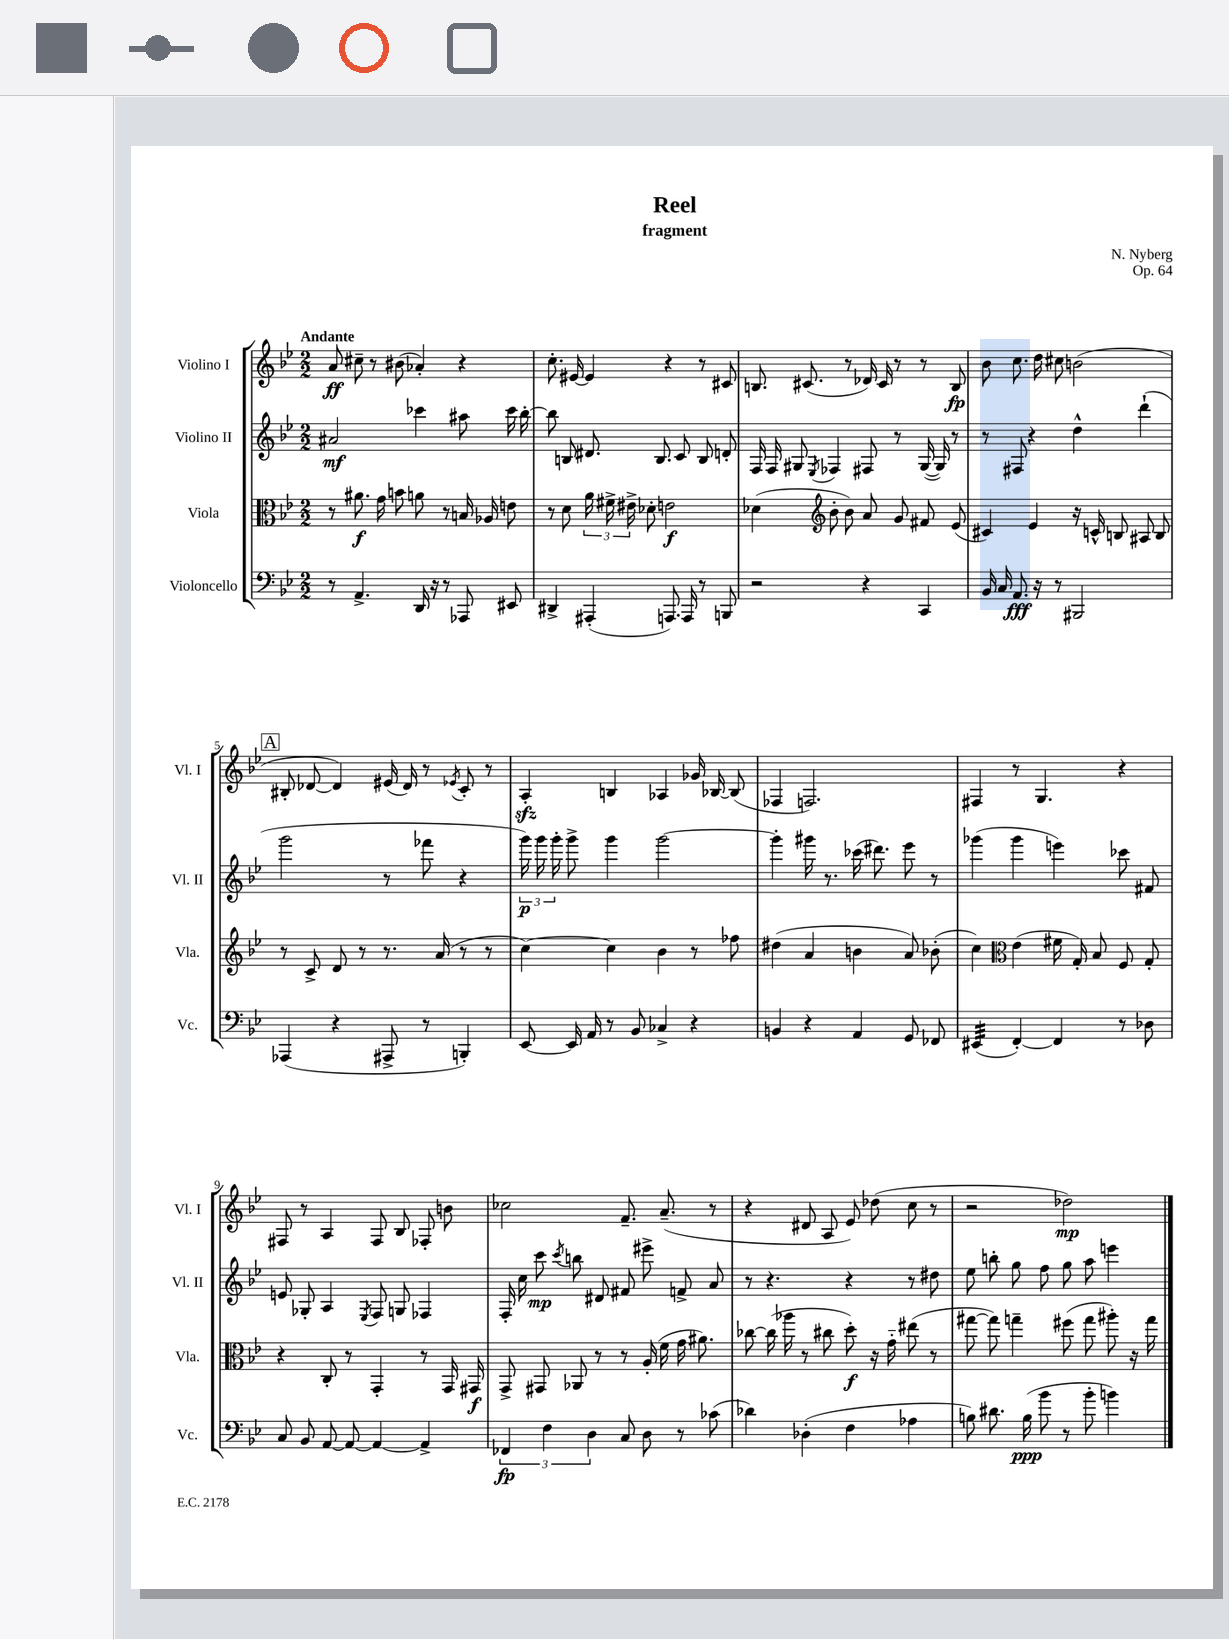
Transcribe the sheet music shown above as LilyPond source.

\header { title = "Reel" composer = "N. Nyberg" subtitle = "fragment" opus = "Op. 64" }
<<
\new StaffGroup <<
\new Staff = "s0" \with { instrumentName = "Violino I" shortInstrumentName = "Vl. I" } {
    \clef treble \key bes \major \numericTimeSignature \time 2/2 \tempo "Andante"
    \autoBeamOff a'8\ff cis''8-- r8 bis'8( aes'4-.) r4 |
    c''8.-. eis'16~ eis'4 r4 r8 cis'8 |
    b8. cis'8.( r8 des'16) cis'16 r8 r8 b8\fp |
    bes'8 c''8. d''16 cis''8 b'2( |
    \mark \markup { \box "A" } bis8-. des'8~ des'4) eis'16( des'16) r8 \acciaccatura { ees'8 } c'8-. r8 |
    a4-.\sfz b4 aes4 ges'16 bes16~ bes8( |
    fes4 f2.) |
    fis4 r8 g4. r4 |
    fis8 r8 a4 fis8 bes8 fes8-. b'8 |
    ces''2 f'8.-- a'8.--( r8 |
    r4 dis'8 a8 ees'8) des''8( c''8 r8 |
    r2 des''2\mp) \bar "|." |
}
\new Staff = "s1" \with { instrumentName = "Violino II" shortInstrumentName = "Vl. II" } {
    \clef treble \key bes \major \numericTimeSignature \time 2/2
    \autoBeamOff ais'2\mf ces'''4 ais''8 ces'''16 bes''16~-. |
    bes''8 b8 dis'8. b8. c'8 b8 d'8-. |
    f16 f16 gis8 \acciaccatura { ees8 } fes4 fis8 r8 gis16~( gis16) r8 |
    r8 fis8 r4 d''4-^ d'''4-!( |
    \mark \markup { \box "A" } g'''2 r8 fes'''8 r4 |
    \tuplet 3/2 { g'''16\p) g'''16 g'''16-. } g'''8-> g'''4 g'''2~ |
    g'''4-. gis'''16 r8. ces'''16( dis'''8.) ees'''8 r8 |
    ges'''4( ges'''4 e'''4) ces'''8 fis'8 |
    e'8 ges8-. a4 \acciaccatura { ees8 } f8 g8 fes4 |
    f16-. c''16 c'''8\mp \acciaccatura { c'''8 } b''8 dis'8 fis'8 eis'''8-> f'8-> a'8 |
    r8 r4. r4 r8 dis''8 |
    ees''8 b''8-. g''8 f''8 g''8 a''8 e'''4 \bar "|." |
}
\new Staff = "s2" \with { instrumentName = "Viola" shortInstrumentName = "Vla." } {
    \clef alto \key bes \major \numericTimeSignature \time 2/2
    \autoBeamOff r8 ais'8.\f g'16 b'8 a'8 r8 b16 aes16 e'8 |
    r8 d'8 \tuplet 3/2 { a'16 fis'16-> eis'16-> } des'8-. e'2\f |
    des'4( \clef treble bes'8-. bes'8) a'8 g'8 fis'8 ees'8( |
    cis'4) ees'4 r16 c'16-^ b8 ais8 b8 |
    \mark \markup { \box "A" } r8 c'8-> d'8 r8 r8. a'16( r8 r8 |
    c''4~) c''4 bes'4 r8 fes''8 |
    dis''4( a'4 b'4 a'8) bes'8-.( |
    c''4) \clef alto ees'4( fis'16 g16-.) bes8 f8 g8-. |
    r4 c8-. r8 g,4-. r8 g,16 gis,16\f |
    g,8-> gis,8 aes,8 r8 r8 a16-.( f'16 g'16 ais'8.) |
    ces''8~ ces''16( aes''16 r8 cis''8 d''8-.\f) r16 g'16-_ eis''8( r8 |
    gis''8~ gis''8) g''4-- fis''8( g''8 ais''8-.) r16 g''16 \bar "|." |
}
\new Staff = "s3" \with { instrumentName = "Violoncello" shortInstrumentName = "Vc." } {
    \clef bass \key bes \major \numericTimeSignature \time 2/2
    \autoBeamOff r8 a,4.-> d,16 r16 r8 aes,,8 eis,8 |
    dis,4-> ais,,4-.( a,,8.) a,,16 r8 b,,8 |
    r2 r4 c,4 |
    bes,16 c16 a,8.\fff r16 r8 bis,,2 |
    \mark \markup { \box "A" } aes,,4( r4 ais,,8-> r8 b,,4-.) |
    ees,8~ ees,16 a,16 r8 bes,8 ces4-> r4 |
    b,4 r4 a,4 g,8 fes,8 |
    eis,4:32( f,4~-.) f,4 r8 des8 |
    c8 bes,8 a,8~ a,8~ a,4~ a,4-> |
    \tuplet 3/2 { fes,4\fp f4 d4 } c8 d8 r8 ces'8( |
    des'4) des4-.( f4 aes4 |
    b8) dis'8. b16\ppp( bes'8 r8 bes'8-. b'4) \bar "|." |
}
>>
>>
